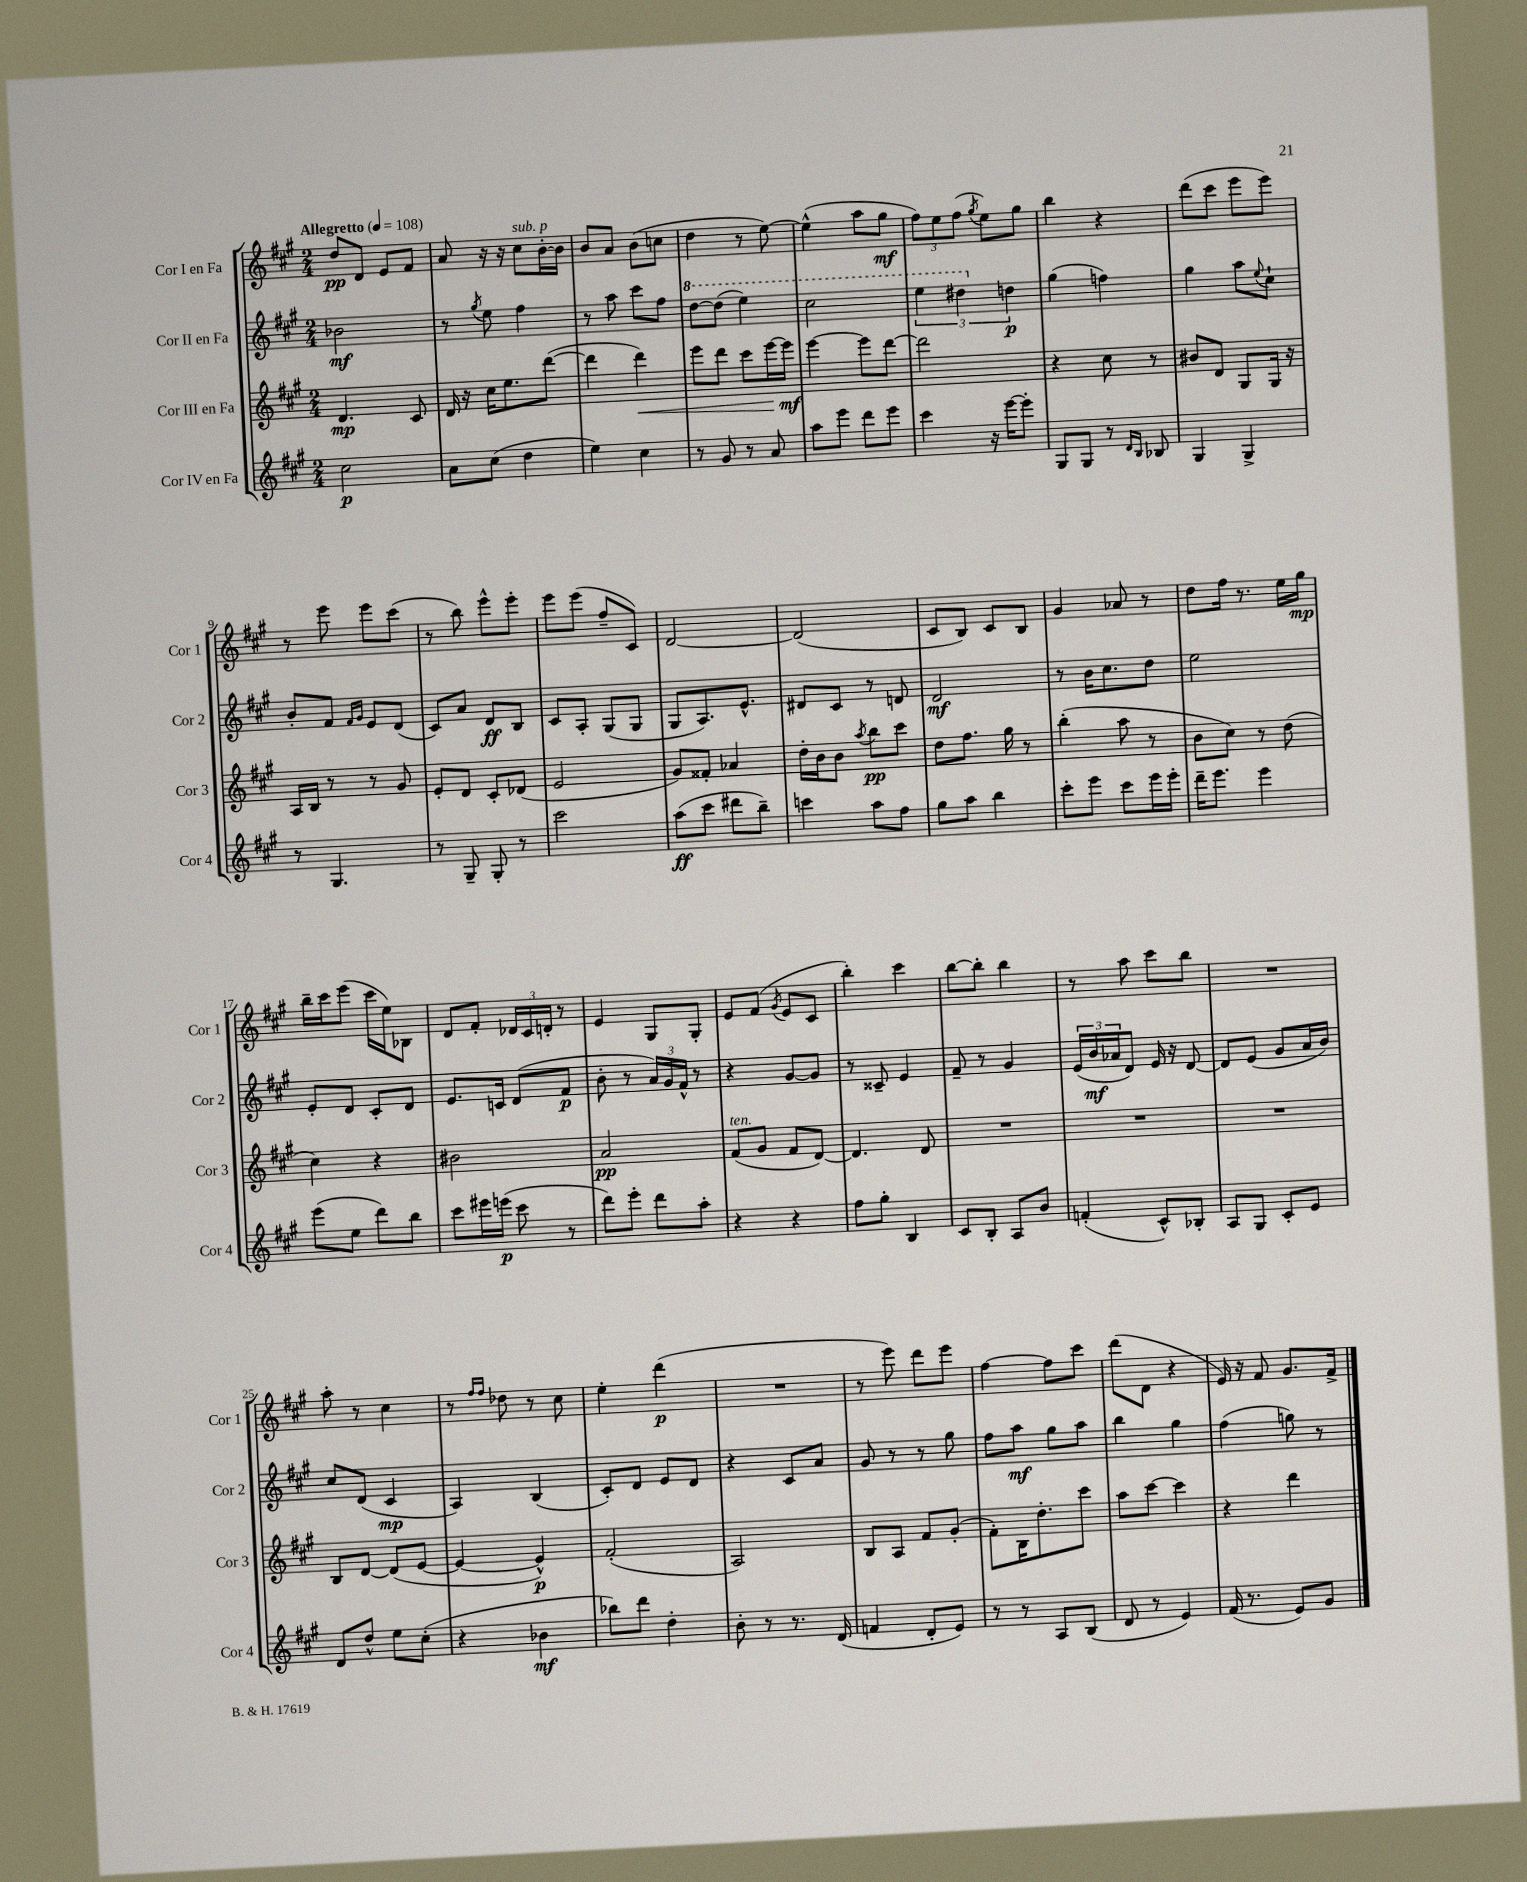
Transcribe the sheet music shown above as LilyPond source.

<<
\new StaffGroup <<
\new Staff = "s0" \with { instrumentName = "Cor I en Fa" shortInstrumentName = "Cor 1" } {
    \clef treble \key a \major \numericTimeSignature \time 2/4 \tempo "Allegretto" 4 = 108
    d''8\pp d'8 e'8 fis'8 |
    a'8 r16 r16 cis''8^\markup { \italic "sub. p" } b'16~-. b'16 |
    b'8 a'8 b'8( c''8 |
    d''4 r8 e''8~) |
    e''4-^( a''8 gis''8\mf |
    \tuplet 3/2 { fis''8) e''8 fis''8( } \acciaccatura { gis''8 } e''8) gis''8 |
    b''4 r4 |
    d'''8( cis'''8 e'''8 e'''8) |
    r8 e'''8 e'''8 cis'''8( |
    r8 b''8) e'''8-^ e'''8-. |
    e'''8 e'''8( fis''8-- cis'8) |
    d'2~ |
    d'2( |
    cis'8 b8) cis'8 b8 |
    gis'4 aes'8 r8 |
    d''8 fis''16 r8. e''16 gis''16\mp |
    b''16-- cis'''16 e'''8( cis'''16 e''16) bes8 |
    d'8 fis'8-. \tuplet 3/2 { des'16 cis'16 d'16-. } r8 |
    e'4 gis8 gis8-. |
    e'8 fis'8( \acciaccatura { gis'8 } e'8 cis'8 |
    b''4-.) cis'''4 |
    b''8~ b''8-. b''4 |
    r8 a''8 cis'''8 b''8 |
    R2 |
    a''8-. r8 cis''4 |
    r8 \grace { fis''16 fis''16 } des''8 r8 cis''8 |
    e''4-. d'''4\p( |
    R2 |
    r8 e'''8) d'''8 e'''8 |
    fis''4~ fis''8 cis'''8 |
    d'''8( d'8 r4 |
    e'16) r16 fis'8 gis'8. fis'16-> \bar "|." |
}
\new Staff = "s1" \with { instrumentName = "Cor II en Fa" shortInstrumentName = "Cor 2" } {
    \clef treble \key a \major \numericTimeSignature \time 2/4
    bes'2\mf |
    r8 \acciaccatura { gis''8 } e''8 fis''4 |
    r8 a''8 cis'''8 fis''8 |
    \ottava #1 d'''8~ d'''8( e'''4) |
    cis'''2 |
    \tuplet 3/2 { e'''4 dis'''4 \ottava #0 d''!4\p } |
    gis''4( f''4) |
    gis''4 a''8 \appoggiatura { e''8 } cis''8-! |
    b'8-. fis'8 \grace { fis'16 gis'16 } e'8 d'8( |
    cis'8) a'8 d'8\ff b8 |
    cis'8 a8-. gis8( gis8 |
    gis8 a8.) e'8.-^ |
    dis'8 cis'8 r8 d'8 |
    d'2\mf |
    r8 b'16 cis''8. d''8 |
    e''2 |
    e'8-. d'8 cis'8-. d'8 |
    e'8. c'16 d'8( fis'8\p |
    b'8-. r8 \tuplet 3/2 { a'16) gis'16 fis'16-^ } r8 |
    r4 gis'8~ gis'8 |
    r8 cisis'8-- e'4 |
    fis'8-- r8 gis'4 |
    \tuplet 3/2 { e'16( b'16\mf aes'16 } d'8) e'16 r16 d'8~ |
    d'8 e'8( gis'8 a'16 b'16) |
    cis''8 d'8( cis'4\mp |
    a4) b4( |
    cis'8-.) d'8 e'8 d'8 |
    r4 cis'8 a'8 |
    gis'8 r8 r8 gis''8 |
    fis''8 a''8\mf gis''8 a''8 |
    b''4 gis''4 |
    fis''4( g''8) r8 \bar "|." |
}
\new Staff = "s2" \with { instrumentName = "Cor III en Fa" shortInstrumentName = "Cor 3" } {
    \clef treble \key a \major \numericTimeSignature \time 2/4
    d'4.\mp cis'8 |
    d'16 r16 cis''16 e''8. d'''8~( |
    d'''4 d'''4\<) |
    e'''8 d'''8 cis'''8 e'''16~ e'''16\mf\! |
    e'''4~ e'''8 d'''8~ |
    d'''2 |
    r4 cis''8 r8 |
    bis'8 d'8 gis8 gis16 r16 |
    a16 b16 r8 r8 gis'8 |
    e'8-. d'8 cis'8-. des'8( |
    e'2 |
    gis'8) fisis'8-. aes'4 |
    d''16-. b'16 b'8 \acciaccatura { a''8 } b''8\pp cis'''8 |
    d''8 fis''8. gis''16 r8 |
    b''4-.( a''8 r8 |
    b'8 cis''8) r8 d''8( |
    cis''4) r4 |
    bis'2 |
    a'2\pp |
    fis'8^\markup { \italic "ten." }( gis'8 fis'8 d'8~) |
    d'4. d'8 |
    R2 |
    R2 |
    R2 |
    b8 d'8~ d'8( e'8~ |
    e'4~ e'4-^\p) |
    fis'2-.( |
    a2) |
    b8 a8 fis'8 gis'8-.( |
    fis'8-.) b16 d''8.-. cis'''8 |
    a''8 cis'''8~ cis'''4 |
    r4 d'''4 \bar "|." |
}
\new Staff = "s3" \with { instrumentName = "Cor IV en Fa" shortInstrumentName = "Cor 4" } {
    \clef treble \key a \major \numericTimeSignature \time 2/4
    cis''2\p |
    a'8 cis''8( d''4 |
    e''4) cis''4 |
    r8 gis'8 r8 a'8 |
    a''8 e'''8 d'''8 e'''8 |
    cis'''4 r16 e'''16~ e'''8-. |
    gis8 gis8 r8 \grace { d'16 b16 } bes8 |
    gis4 gis4-> |
    r8 gis4. |
    r8 gis8-- gis8-. r8 |
    cis'''2 |
    a''8\ff( cis'''8 dis'''8 b''8--) |
    c'''4 a''8 fis''8 |
    gis''8 a''8 b''4 |
    cis'''8-. e'''8 cis'''8 e'''16 e'''16-. |
    d'''16-- e'''8. e'''4 |
    e'''8( e''8 d'''8) b''8 |
    cis'''8 eis'''16 e'''16\p( cis'''8 r8 |
    d'''8) e'''8-. d'''8 a''8-. |
    r4 r4 |
    fis''8 gis''8-. b4 |
    cis'8 b8-. a8 b'8 |
    f'4-.( cis'8-^) bes8-. |
    a8 gis8 cis'8-. e'8 |
    d'8 d''8-^ e''8 cis''8-.( |
    r4 bes'4\mf |
    bes''8) d'''8 d''4-. |
    b'8-. r8 r8. d'16( |
    f'4 d'8-. e'8) |
    r8 r8 a8 b8( |
    d'8 r8 e'4) |
    fis'16( r8. e'8) gis'8 \bar "|." |
}
>>
>>
